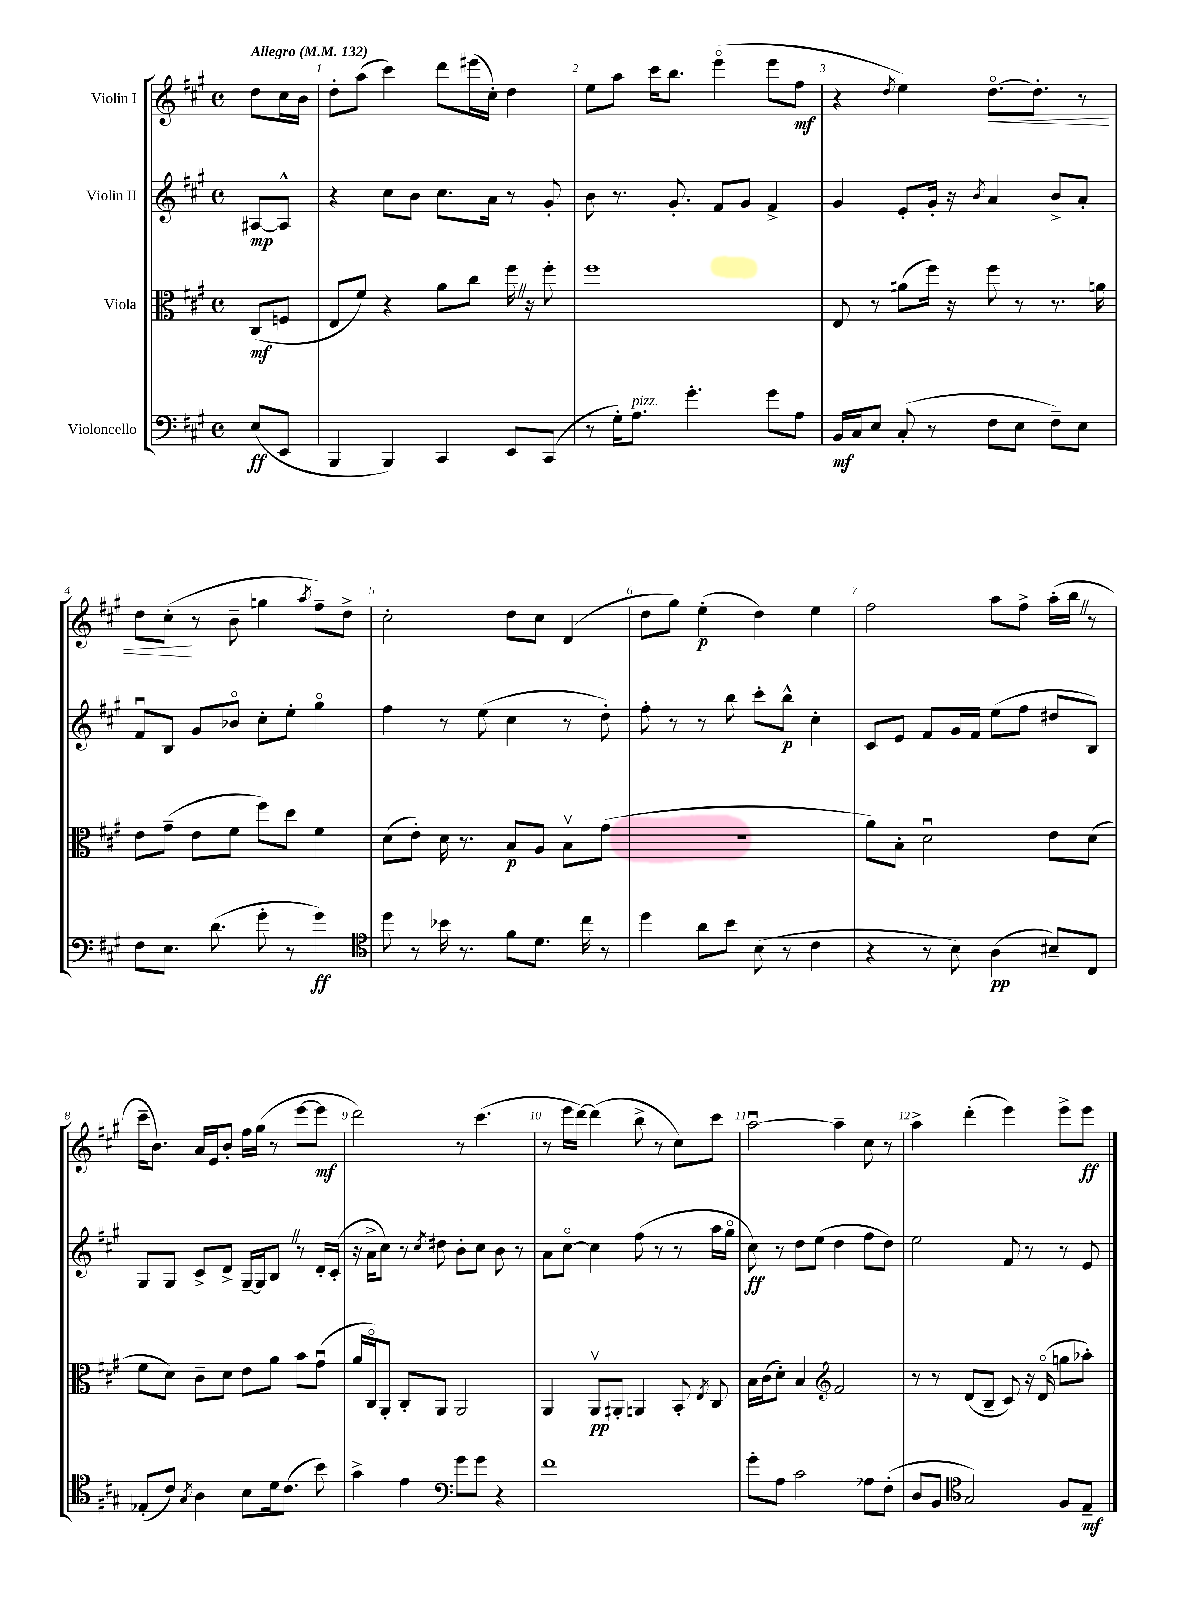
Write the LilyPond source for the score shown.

<<
\new StaffGroup <<
\new Staff = "s0" \with { instrumentName = "Violin I" } {
    \clef treble \key a \major \defaultTimeSignature \time 4/4 \partial 4 \tempo "Allegro" 4 = 132
    \autoBeamOff d''8[ cis''16 b'16] |
    d''8[-. a''8]( cis'''4) d'''8[ eis'''16( cis''16]-.) d''4 |
    e''8[ a''8] cis'''16[ b''8.] e'''4\flageolet( e'''8[ fis''8]\mf |
    r4 \acciaccatura { d''8 } e''4) d''8.[~\flageolet\< d''8.]-. r8 |
    d''8[ cis''8]-.\!( r8 b'8-- g''4 \acciaccatura { a''8 } fis''8[--) d''8]-> |
    cis''2-. d''8[ cis''8] d'4( |
    d''8[ gis''8]) e''4-.\p( d''4) e''4 |
    fis''2 a''8[ fis''8]-> a''16[-.( b''16] \once \override BreathingSign.text = \markup { \musicglyph "scripts.caesura.straight" } \breathe r8 |
    cis'''16[-- b'8.]) a'16[ e'16 b'8]-. fis''16[ gis''16]( r8 e'''8[~ e'''8]\mf |
    d'''2) r8 cis'''4.( |
    r8 e'''16[ d'''16]~) d'''4( b''8-> r8 cis''8[) cis'''8] |
    a''2~\downbow a''4-- cis''8 r8 |
    a''4-> d'''4-.( e'''4) e'''8[-> e'''8]\ff \bar "|." |
}
\new Staff = "s1" \with { instrumentName = "Violin II" } {
    \clef treble \key a \major \defaultTimeSignature \time 4/4 \partial 4
    \autoBeamOff ais8[~\mp ais8]-^ |
    r4 cis''8[ b'8] cis''8.[ a'16] r8 gis'8-. |
    b'8 r8. gis'8.-. fis'8[ gis'8] fis'4-> |
    gis'4 e'8[-. gis'16]-. r16 \acciaccatura { b'8 } a'4 b'8[-> a'8]-. |
    fis'8[\downbow b8] gis'8[ bes'8]\flageolet cis''8[-. e''8]-. gis''4\flageolet |
    fis''4 r8 e''8( cis''4 r8 d''8-.) |
    fis''8-. r8 r8 b''8 cis'''8[-. b''8]-^\p cis''4-. |
    cis'8[ e'8] fis'8[ gis'16 fis'16] e''8[( fis''8] dis''8[ b8]) |
    gis8[ gis8] cis'8[-> d'8]-> gis16[~-- gis16 b8] \once \override BreathingSign.text = \markup { \musicglyph "scripts.caesura.straight" } \breathe r8 d'16[-. cis'16]-.( |
    r16 a'16[-> cis''8]) r8 \acciaccatura { cis''8 } dis''8 b'8[-. cis''8] b'8 r8 |
    a'8[ cis''8]~\flageolet cis''4 fis''8( r8 r8 a''16[ gis''16]\flageolet |
    cis''8\ff) r8 d''8[ e''8]( d''4 fis''8[ d''8]) |
    e''2 fis'8 r8 r8 e'8 \bar "|." |
}
\new Staff = "s2" \with { instrumentName = "Viola" } {
    \clef alto \key a \major \defaultTimeSignature \time 4/4 \partial 4
    \autoBeamOff cis8[\mf( f8] |
    e8[ fis'8]) r4 a'8[ cis''8] fis''16 \once \override BreathingSign.text = \markup { \musicglyph "scripts.caesura.straight" } \breathe r16 fis''8-. |
    fis''1 |
    e8 r8 ais'8[( fis''16]) r16 fis''8 r8 r8. a'16 |
    e'8[ gis'8]--( e'8[ fis'8] fis''8[) d''8] fis'4 |
    d'8[( e'8]-.) d'16 r8. b8[\p a8] b8[\upbow gis'8]( |
    R1 |
    a'8[) b8]-. d'2\downbow e'8[ d'8]( |
    fis'8[ d'8]) cis'8[-- d'8] e'8[ a'8] b'8[ gis'8]\downbow( |
    a'16[ cis16\flageolet) a,8]-. cis8[-. a,8] a,2 |
    a,4 a,8[\upbow\pp ais,8]-. a,4 b,8-. \acciaccatura { e8 } cis8 |
    b16[ cis'16( d'8]-.) b4 \clef treble fis'2 |
    r8 r8 d'8[( b8]-- cis'8) r16 d'16\flageolet( g''8[ aes''8]-.) \bar "|." |
}
\new Staff = "s3" \with { instrumentName = "Violoncello" } {
    \clef bass \key a \major \defaultTimeSignature \time 4/4 \partial 4
    \autoBeamOff e8[\ff( e,8] |
    b,,4 b,,4) cis,4 e,8[ cis,8]( |
    r8 gis16[-.) a8.]^\markup { \italic "pizz." } gis'4.-. gis'8[ a8] |
    b,16[\mf cis16 e8] cis8-.( r8 fis8[ e8] fis8[--) e8] |
    fis8[ e8.] d'8.( gis'8-. r8 gis'4\ff) |
    \clef tenor d''8 r8 bes'16 r8. fis'8[ d'8.] cis''16 r8 |
    d''4 a'8[ b'8] b8( r8 cis'4 |
    r4 r8 b8) a4\pp( bis8[--) cis8] |
    ees8[-.( cis'8]) \acciaccatura { gis8 } a4 b8[ d'16 cis'8.]( b'8) |
    gis'4-> e'4 \clef bass gis'8[ gis'8] r4 |
    fis'1 |
    gis'8[-. a8] cis'2 aes8[ fis8]-.( |
    d8[ b,8] \clef tenor gis2) fis8[ e8]--\mf \bar "|." |
}
>>
>>
\layout { \context { \Score \override BarNumber.break-visibility = ##(#f #t #t) barNumberVisibility = #all-bar-numbers-visible } }
